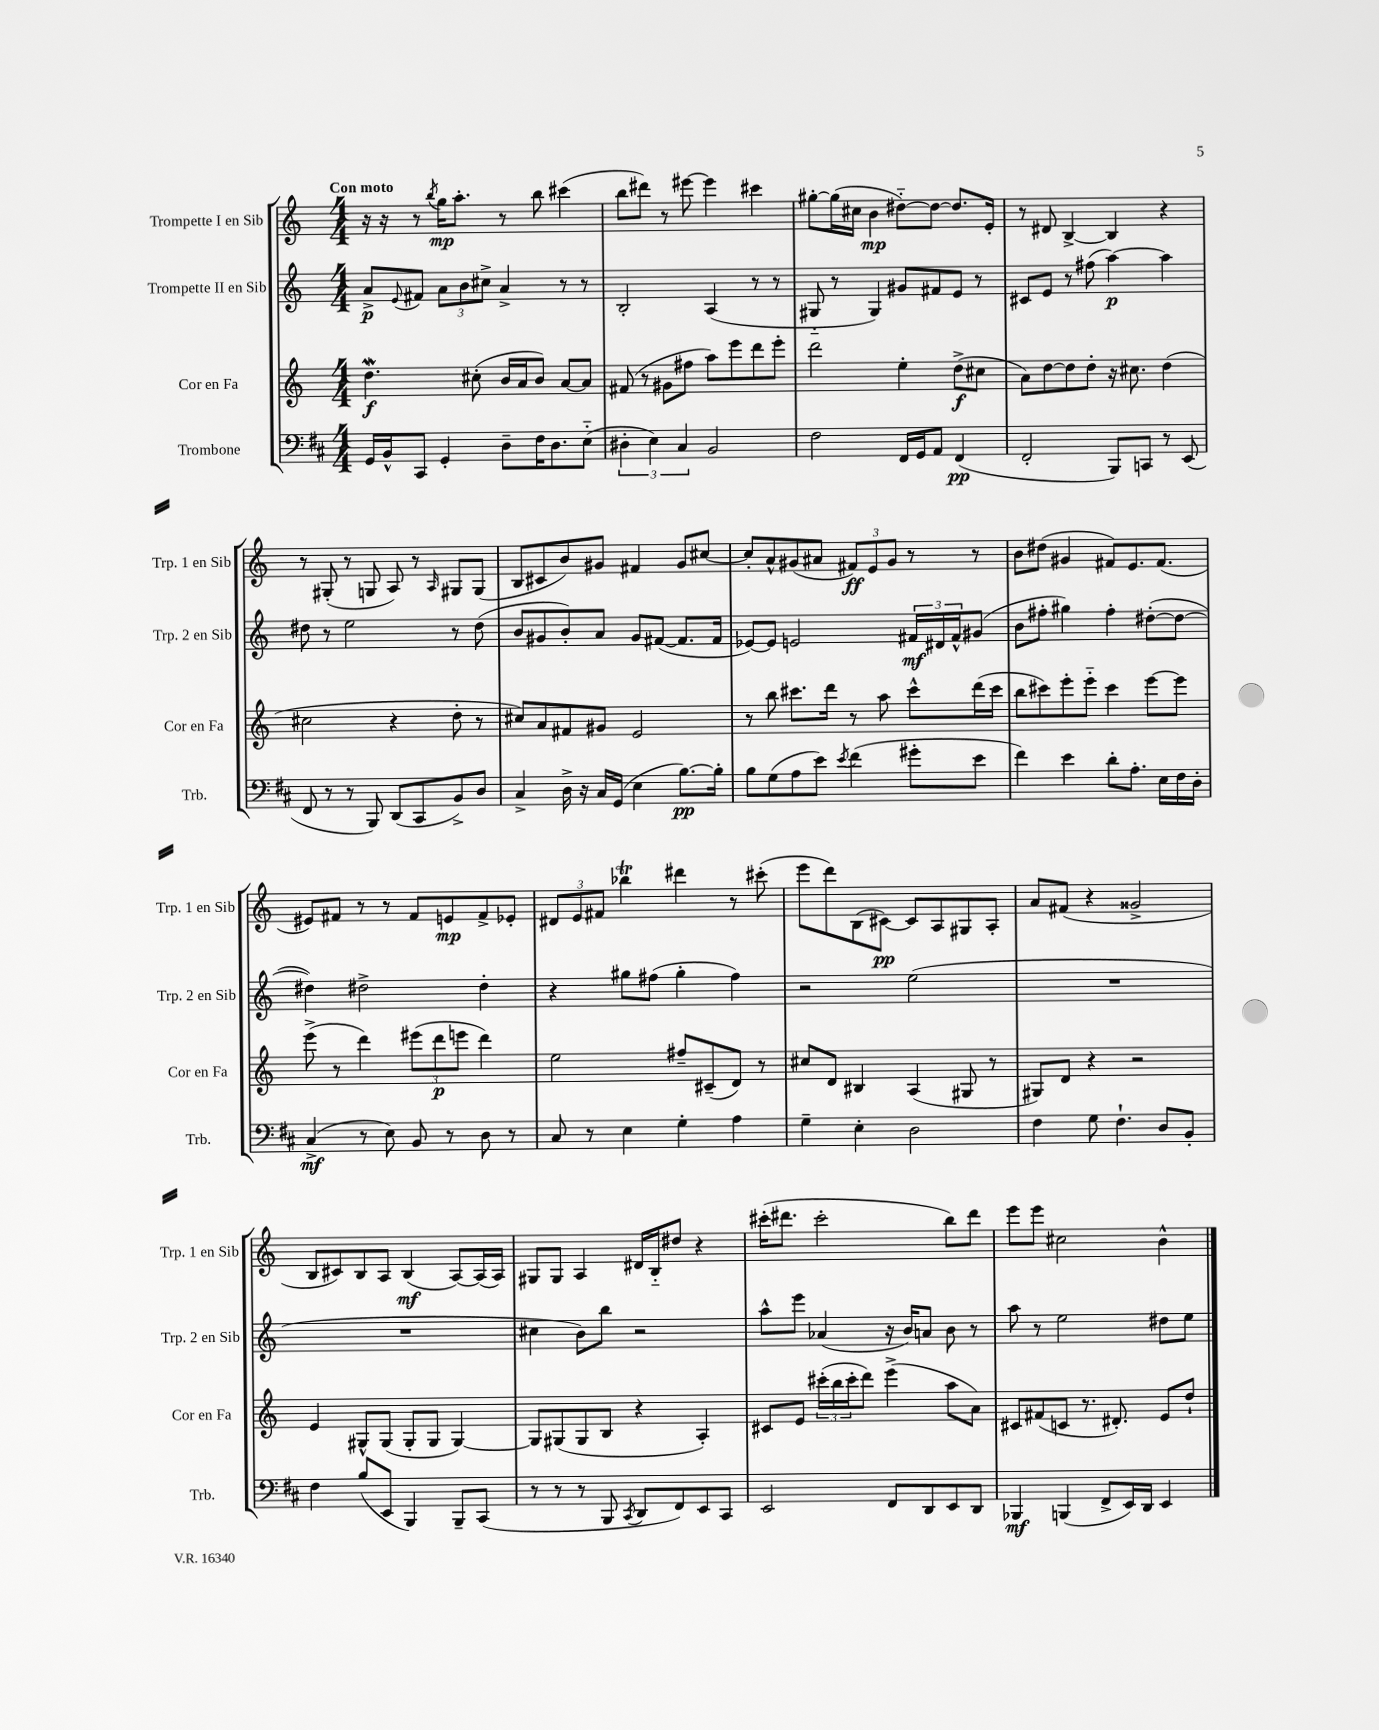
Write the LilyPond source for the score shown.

<<
\new StaffGroup <<
\new Staff = "s0" \with { instrumentName = "Trompette I en Sib" shortInstrumentName = "Trp. 1 en Sib" } {
    \clef treble \key c \major \numericTimeSignature \time 4/4 \tempo "Con moto"
    r16 r16 r8 \acciaccatura { b''8 } g''16\mp a''8.-. r8 b''8 cis'''4( |
    b''8 dis'''8) r8 eis'''8~ eis'''4 cis'''4 |
    gis''8~-. gis''16( cis''16 b'4\mp dis''8~-_) dis''8~ dis''8. e'16-. |
    r8 dis'8 b4~-> b4 r4 |
    r8 gis8-.( r8 g8 a8) r8 \grace { a16 } gis8 gis8( |
    b8 cis'8 b'8) gis'8 fis'4 gis'8 cis''8~ |
    cis''8-. a'8-^ gis'8( ais'8 \tuplet 3/2 { fis'8\ff) e'8 gis'8 } r8 r8 |
    b'8 dis''8( gis'4 fis'8) e'8. fis'8.( |
    eis'8) fis'8 r8 r8 fis'8 e'8\mp fis'8-> ees'8-. |
    \tuplet 3/2 { dis'8 e'8 fis'8 } bes''4\trill dis'''4 r8 cis'''8-.( |
    e'''8 d'''8) b8( cis'8~\pp) cis'8 a8 gis8 a8-. |
    a'8 fis'8( r4 gisis'2-> |
    b8 cis'8) b8 a8 b4\mf( a8~) a16( a16) |
    gis8 gis8 a4 dis'16 b16-_ dis''8 r4 |
    cis'''16-.( dis'''8. cis'''2-. b''8) dis'''8 |
    e'''8 e'''8 cis''2 b'4-^ \bar "|." |
}
\new Staff = "s1" \with { instrumentName = "Trompette II en Sib" shortInstrumentName = "Trp. 2 en Sib" } {
    \clef treble \key c \major \numericTimeSignature \time 4/4
    a'8->\p \appoggiatura { e'8 } fis'8 \tuplet 3/2 { a'8 b'8 cis''8-> } a'4-> r8 r8 |
    b2-. a4( r8 r8 |
    gis8-_ r8 gis4) gis'8 fis'8 e'8 r8 |
    cis'8 e'8 r8 fis''8( a''4~\p) a''4 |
    dis''8 r8 e''2 r8 dis''8( |
    b'8 gis'8 b'8-.) a'8 gis'8 fis'8~( fis'8. fis'16 |
    ees'8~) ees'8 e'2 \tuplet 3/2 { fis'16\mf dis'16 fis'16-^ } gis'8( |
    b'8 fis''8-. gis''4) fis''4-. dis''8~-.( dis''8~ |
    dis''4) dis''2-> dis''4-. |
    r4 gis''8 fis''8( gis''4-. fis''4) |
    r2 e''2( |
    R1 |
    R1 |
    cis''4 b'8) b''8 r2 |
    a''8-^ e'''8 aes'4( r16 b'16) a'8 b'8 r8 |
    a''8 r8 e''2 dis''8 e''8 \bar "|." |
}
\new Staff = "s2" \with { instrumentName = "Cor en Fa" shortInstrumentName = "Cor en Fa" } {
    \clef treble \key c \major \numericTimeSignature \time 4/4
    d''4.\mordent\f cis''8-.( b'16 a'16 b'8) a'8~ a'8 |
    fis'8( r8 gis'8 fis''8 a''8) e'''8 d'''8 e'''8-. |
    d'''2 e''4-. d''8->\f( cis''8 |
    a'8) d''8~ d''8 d''8-. r16 cis''8. d''4( |
    cis''2 r4 d''8-. r8 |
    cis''8) a'8 fis'8 gis'8 e'2 |
    r8 b''8 cis'''8. d'''16 r8 a''8 cis'''8-^ d'''16( cis'''16 |
    b''8 cis'''8) e'''8-. e'''8-_ cis'''4 e'''8~ e'''8 |
    e'''8->( r8 d'''4) \tuplet 3/2 { eis'''8( d'''8\p e'''8 } d'''4) |
    e''2 fis''8-- cis'8--( d'8) r8 |
    cis''8 d'8 bis4 a4( gis8 r8 |
    gis8) d'8 r4 r2 |
    e'4 gis8-^ gis8( gis8-. gis8 gis4~) |
    gis8 gis8( gis8 b8 r4 a4-.) |
    cis'8 e'8 \tuplet 3/2 { cis'''16-.( b''16 cis'''16-. } d'''8) e'''4->( a''8 a'8) |
    cis'8 fis'8( c'8 r8. dis'8.-.) e'8 d''8-! \bar "|." |
}
\new Staff = "s3" \with { instrumentName = "Trombone" shortInstrumentName = "Trb." } {
    \clef bass \key d \major \numericTimeSignature \time 4/4
    g,16 b,16-^ cis,8 g,4-. d8-- fis16 d8. e8-_( |
    \tuplet 3/2 { dis4-. e4) cis4 } b,2 |
    fis2 fis,16 g,16 a,8 fis,4\pp( |
    fis,2-. b,,8) c,8 r8 e,8( |
    fis,8 r8 r8 b,,8) d,8( cis,8 b,8->) d8 |
    cis4-> d16-> r16 cis16 g,16( e4 b8.~\pp) b16-. |
    b8 g8( a8 e'8) \acciaccatura { e'8 } fis'4( gis'8-. e'8 |
    fis'4) e'4 d'8-. a8.-. e16 fis16 d16-. |
    cis4->\mf( r8 e8) b,8 r8 d8 r8 |
    cis8 r8 e4 g4-. a4 |
    g4-- e4-. d2 |
    fis4 g8 fis4.-! d8 b,8-. |
    fis4 b8( e,8 b,,4) b,,8-- cis,8( |
    r8 r8 r8 b,,8 \acciaccatura { cis,8 } d,8 fis,8) e,8 cis,8 |
    e,2 fis,8 d,8 e,8 d,8 |
    bes,,4\mf b,,4( fis,8-> e,16) d,16 e,4 \bar "|." |
}
>>
>>
\layout { \context { \Score \remove "Bar_number_engraver" } }
